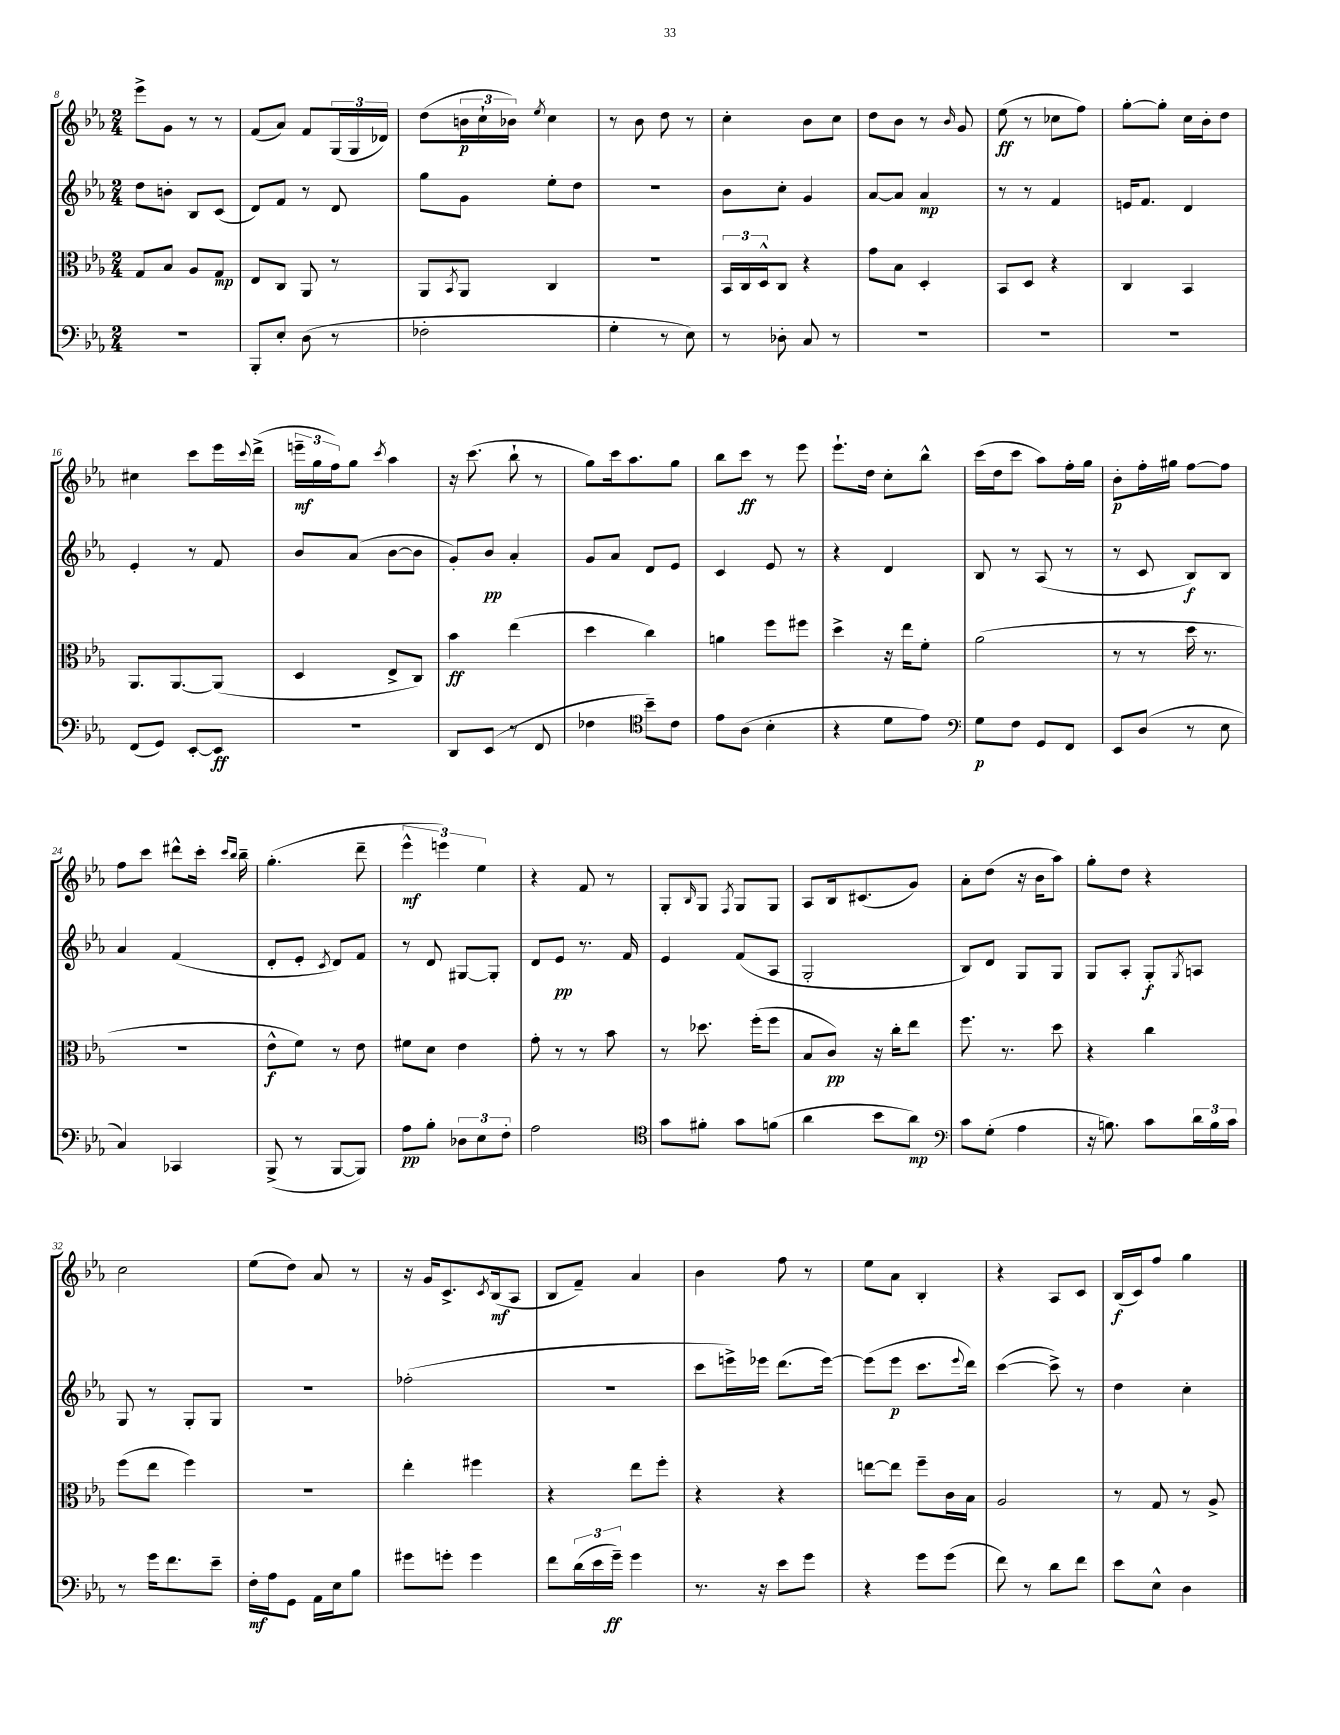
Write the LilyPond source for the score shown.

<<
\new StaffGroup <<
\new Staff = "s0" {
    \clef treble \key ees \major \numericTimeSignature \time 2/4
    ees'''8-> g'8 r8 r8 |
    f'8( aes'8) f'8 \tuplet 3/2 { g16( g16 des'16) } |
    d''8( \tuplet 3/2 { b'16\p c''16-! bes'16) } \acciaccatura { ees''8 } c''4 |
    r8 bes'8 d''8 r8 |
    c''4-. bes'8 c''8 |
    d''8 bes'8 r8 \grace { bes'16 } g'8 |
    ees''8\ff( r8 ces''8 f''8) |
    g''8~-. g''8-. c''16 bes'16-. d''8 |
    cis''4 c'''8 ees'''16 \appoggiatura { c'''8 } d'''16->( |
    \tuplet 3/2 { e'''16--\mf g''16 f''16) } g''8 \acciaccatura { c'''8 } aes''4 |
    r16 c'''8.( bes''8-! r8 |
    g''8) c'''16 aes''8. g''8 |
    bes''8 c'''8\ff r8 ees'''8 |
    ees'''8.-! d''16 c''8-. bes''8-^ |
    c'''16( d''16 c'''8 aes''8) f''16-. g''16 |
    bes'8-.\p f''16-. gis''16 f''8~ f''8 |
    f''8 c'''8 dis'''8-^ c'''16-. \grace { c'''16 bes''16 } bes''16-- |
    g''4.-.( d'''8-- |
    \tuplet 3/2 { ees'''4-^\mf e'''4) ees''4 } |
    r4 f'8 r8 |
    g8-. \grace { bes16 } g8 \acciaccatura { f8 } g8 g8 |
    aes8 bes16 cis'8.( g'8) |
    aes'8-. d''8( r16 bes'16 aes''8) |
    g''8-. d''8 r4 |
    c''2 |
    ees''8( d''8) aes'8 r8 |
    r16 g'16 c'8.-> \acciaccatura { c'8 } bes16\mf( aes8 |
    bes8 f'8--) aes'4 |
    bes'4 f''8 r8 |
    ees''8 aes'8 bes4-. |
    r4 aes8 c'8 |
    bes16\f( c'16) f''8 g''4 \bar "|." |
}
\new Staff = "s1" {
    \clef treble \key ees \major \numericTimeSignature \time 2/4
    d''8 b'8-. bes8 c'8( |
    d'8) f'8 r8 d'8 |
    g''8 g'8 ees''8-. d''8 |
    r2 |
    bes'8 c''8-. g'4 |
    aes'8~ aes'8 aes'4\mp |
    r8 r8 f'4 |
    e'16 f'8. d'4 |
    ees'4-. r8 f'8 |
    bes'8 aes'8( bes'8~ bes'8 |
    g'8-.) bes'8\pp aes'4-. |
    g'8 aes'8 d'8 ees'8 |
    c'4 ees'8 r8 |
    r4 d'4 |
    bes8 r8 aes8( r8 |
    r8 c'8 bes8\f) bes8 |
    aes'4 f'4( |
    d'8-. ees'8-. \acciaccatura { c'8 } d'8) f'8 |
    r8 d'8 gis8~ gis8-. |
    d'8 ees'8\pp r8. f'16 |
    ees'4 f'8( aes8 |
    g2-. |
    bes8) d'8 g8 g8 |
    g8 aes8-. g8-.\f \acciaccatura { g8 } a8 |
    g8 r8 g8-. g8 |
    R2 |
    fes''2-.( |
    R2 |
    c'''8 e'''16->) ees'''16 d'''8.( ees'''16~) |
    ees'''8( ees'''8\p c'''8. \appoggiatura { ees'''8 } d'''16) |
    c'''4~( c'''8->) r8 |
    d''4 c''4-. \bar "|." |
}
\new Staff = "s2" {
    \clef alto \key ees \major \numericTimeSignature \time 2/4
    g8 bes8 aes8 g8\mp |
    ees8 c8 aes,8 r8 |
    aes,8 \acciaccatura { bes,8 } aes,8 c4 |
    R2 |
    \tuplet 3/2 { bes,16 c16 d16-^ } c8 r4 |
    g'8 bes8 d4-. |
    bes,8 d8 r4 |
    c4 bes,4 |
    aes,8. aes,8.~ aes,8( |
    d4 ees8-> c8) |
    bes'4\ff ees''4( |
    d''4 c''4) |
    a'4 f''8 fis''8 |
    d''4-> r16 ees''16 f'8-. |
    aes'2( |
    r8 r8 d''16 r8. |
    R2 |
    ees'8-^\f f'8) r8 ees'8 |
    fis'8 d'8 ees'4 |
    g'8-. r8 r8 bes'8 |
    r8 des''8. f''16-.( f''8 |
    bes8 c'8\pp) r16 c''16-. ees''8 |
    f''8. r8. d''8 |
    r4 c''4 |
    f''8( ees''8 f''4) |
    r2 |
    ees''4-. fis''4 |
    r4 ees''8 f''8-. |
    r4 r4 |
    e''8~ e''8 f''8-- c'16 bes16 |
    aes2 |
    r8 g8 r8 aes8-> \bar "|." |
}
\new Staff = "s3" {
    \clef bass \key ees \major \numericTimeSignature \time 2/4
    r2 |
    bes,,8-. ees8-. d8( r8 |
    fes2-. |
    g4-. r8 ees8) |
    r8 des8-. c8 r8 |
    R2 |
    R2 |
    R2 |
    f,8( g,8) ees,8~-. ees,8\ff |
    R2 |
    d,8 ees,8( r8 f,8 |
    fes4 \clef tenor bes'8--) c'8 |
    ees'8 aes8( bes4-. |
    r4 d'8 ees'8) |
    \clef bass g8\p f8 g,8 f,8 |
    ees,8 d8( r8 ees8 |
    c4) ces,4 |
    bes,,8->( r8 bes,,8~ bes,,8) |
    aes8\pp bes8-. \tuplet 3/2 { des8 ees8 f8-. } |
    aes2 |
    \clef tenor g'8 fis'8-. g'8 f'8( |
    aes'4 bes'8 aes'8\mp) |
    \clef bass c'8 g8-.( aes4 |
    r16 b8.) c'8 \tuplet 3/2 { d'16 b16 c'16 } |
    r8 g'16 f'8. ees'8-- |
    f16-.\mf aes16 g,8 aes,16 ees16 bes8 |
    gis'8 g'8-. g'4 |
    f'8 \tuplet 3/2 { d'16( ees'16 g'16--\ff) } g'4 |
    r8. r16 ees'8 g'8 |
    r4 g'8 g'8( |
    f'8) r8 d'8 f'8 |
    ees'8 ees8-^ d4 \bar "|." |
}
>>
>>
\layout { \context { \Score currentBarNumber = #8 } }
